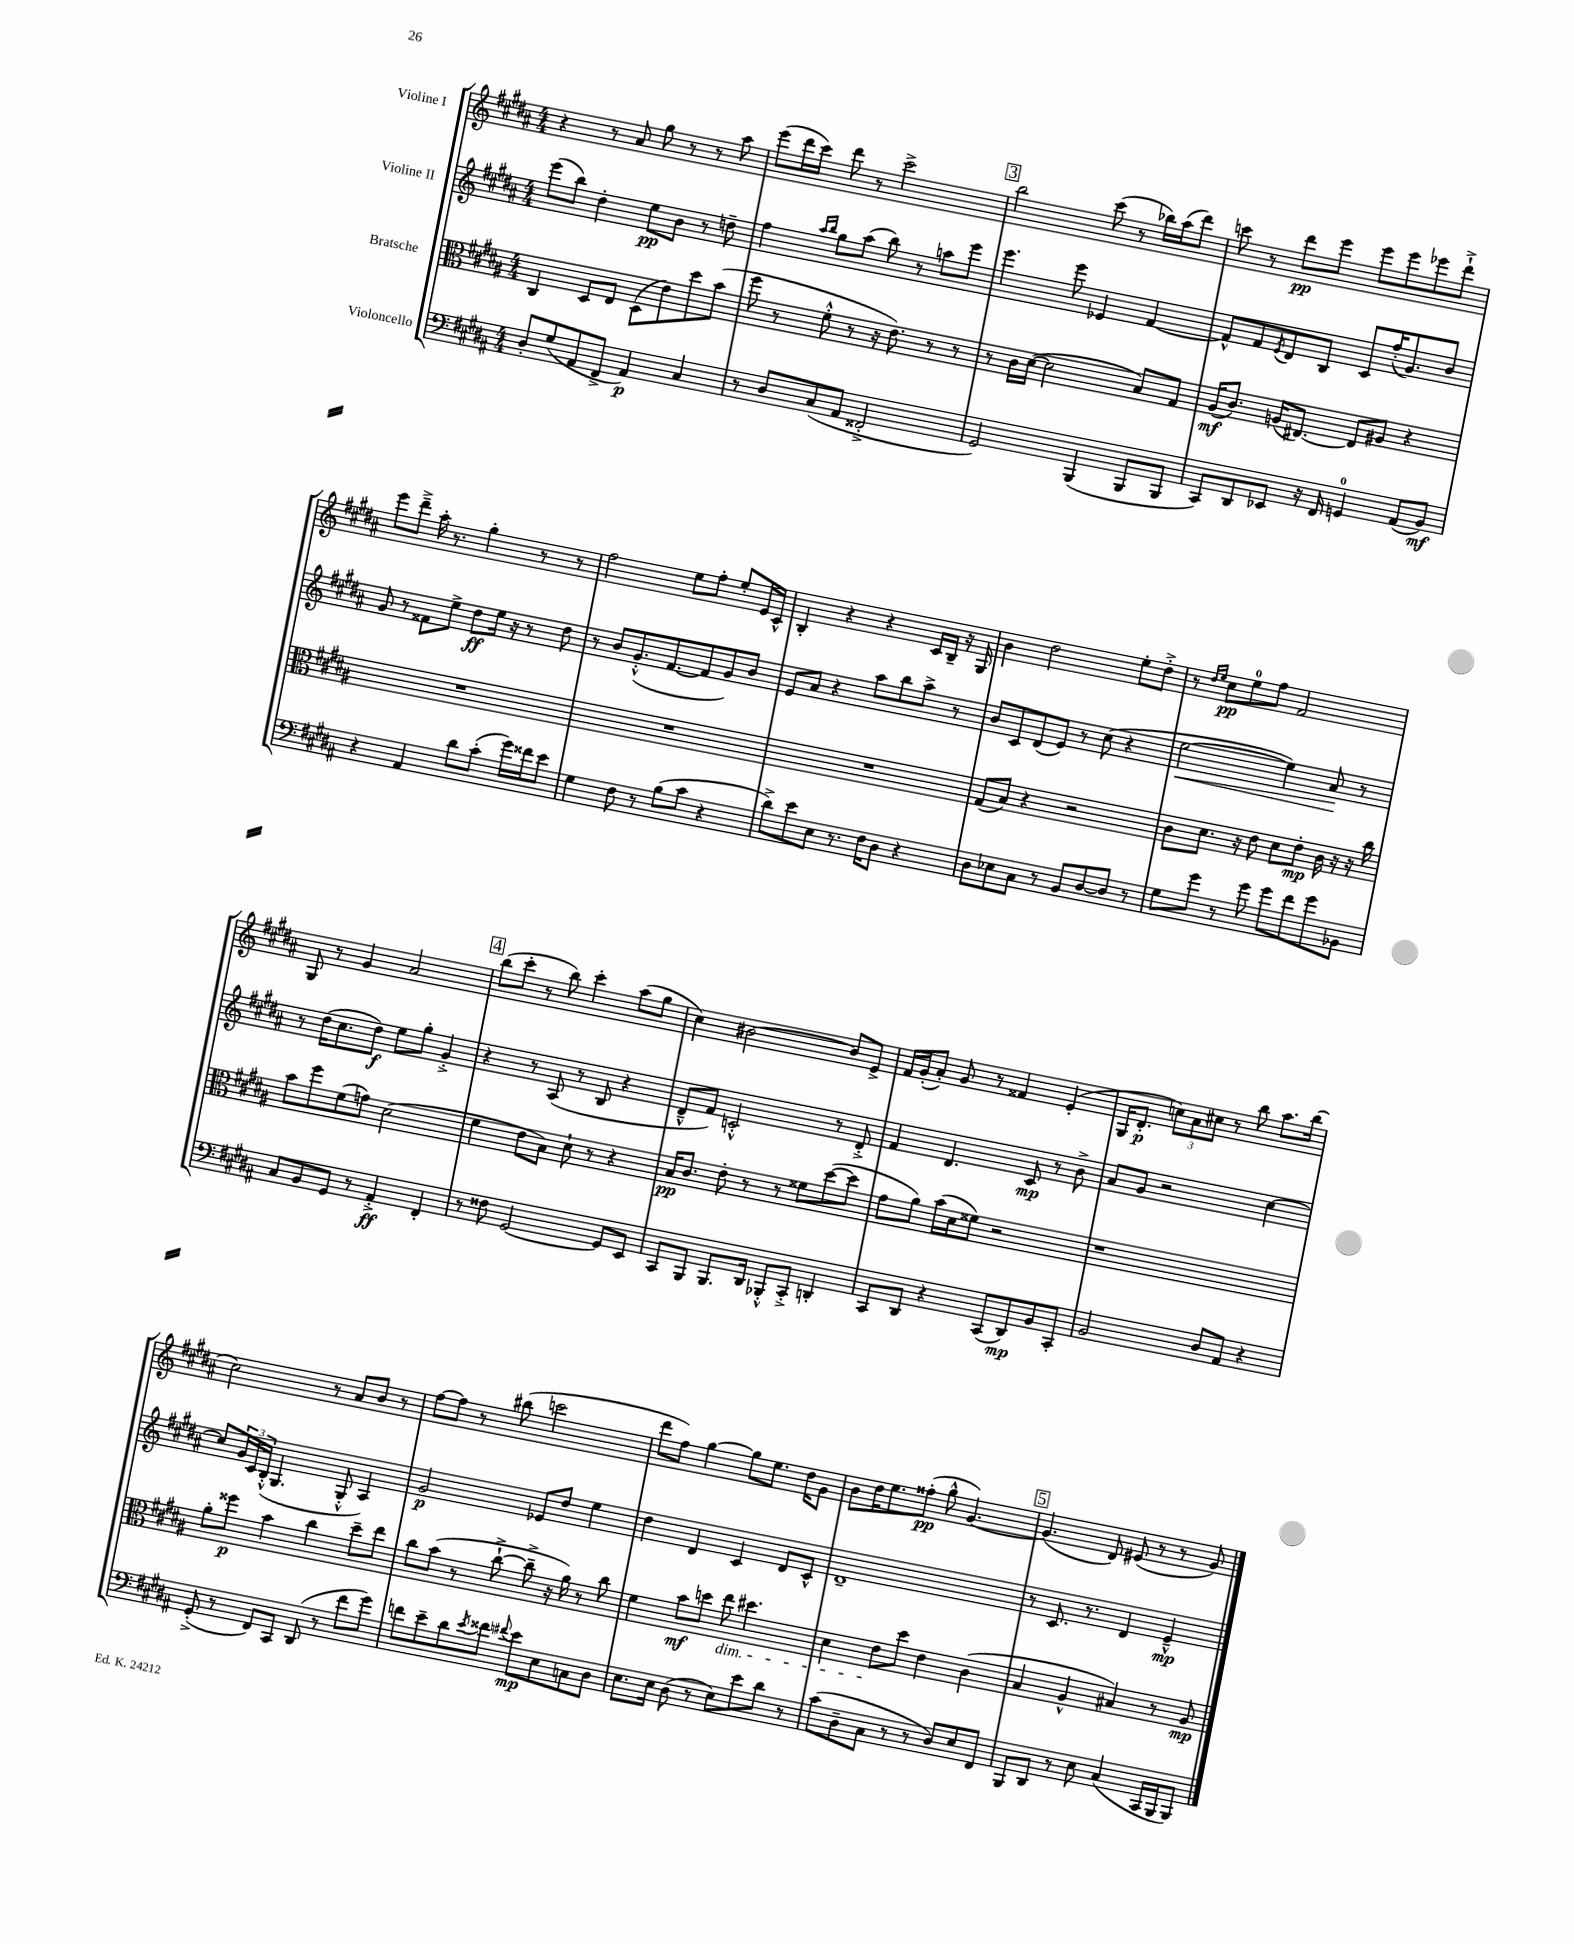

**kern	**kern	**kern	**kern
*staff4	*staff3	*staff2	*staff1
*clefF4	*clefC3	*clefG2	*clefG2
*k[f#c#g#d#a#]	*k[f#c#g#d#a#]	*k[f#c#g#d#a#]	*k[f#c#g#d#a#]
*M4/4	*M4/4	*M4/4	*M4/4
8D#'	4C#	(8eee	4r
(8G#	.	8bb)	.
8AA#	8D#	4dd#'	8r
8FF#^	8E	.	8a#
4AA#)	(8D#	8ee	8gg#
.	8e)	8b	8r
4C#	8dd#	8r	8r
.	(8b	8dd~	8aa#
=	=	=	=
8r	8ff#	4ff#	(8eee
8D#	8r	.	16ddd#
.	.	.	16ccc#)
.	.	16qqaa#	.
.	.	16qqbb	.
(8C#	8f#'^^	8gg#	8ddd#
8AA#	8r	(8aa#	8r
2FF##'^	16r	8bb)	2ccc#^
.	8.e)	.	.
.	.	8r	.
.	8r	8aa	.
.	8r	8eee	.
=	=	=	=
2GG#)	8r	4.eee	2bb
.	16c#	.	.
.	([16d#	.	.
.	2d#]	.	.
.	.	8eee	.
(4BBB	.	4e-	(8ccc#
.	.	.	8r
8BBB	8B)	[4f#	16bb-)
.	.	.	(16aa#
8BBB	8G#	.	8ddd#)
=	=	=	=
8CC#)	(16A#	8f#^^]	8ccc
.	8.c#)	.	.
8DD#	.	8f#	8r
.	.	8qe	.
8EE-	(16A	8d#	8ddd#
.	[8.E#)	.	.
16r	.	8B	8eee
16FF#	.	.	.
4GG	8E#]	8c#	8eee
.	8A#	(16ff#'	8eee
.	.	8.g#)	.
(8AA#	4r	.	8eee-
8BB)	.	8b	8ddd#`^
=	=	=	=
4r	1r	8g#	8eee
.	.	8r	8ddd#~^
4AA#	.	8f##	16aa#'
.	.	.	8.r
.	.	8ee^	.
8d#	.	8dd#	4gg#'
(8c#'	.	16ee	.
.	.	16r	.
16g#)	.	8r	8r
16f##	.	.	.
8e	.	8dd#	8r
=	=	=	=
4G#	1r	8r	2ff#
.	.	8b	.
8F#	.	(8.g#'^^	.
8r	.	.	.
.	.	[8.f#	.
(8B	.	.	8ee
8c#	.	8f#]	8ff#'
4r	.	8g#)	8ee'
.	.	8b	16e
.	.	.	16c#^^
=	=	=	=
8d#^)	1r	8e	4B'
8e	.	8a#	.
8E	.	4r	4r
8.r	.	.	.
.	.	8aa#	4r
16F#	.	.	.
8D#	.	8bb	.
4r	.	8aa#^	16c#
.	.	.	16B~
.	.	8r	16r
.	.	.	16G#
=	=	=	=
8D#	(8G#	8b	4b
8E-	8B)	8c#	.
8C#	4r	(8d#	2dd#
8r	.	8e)	.
8BB	2r	8r	.
[8D#	.	(8cc#	.
8D#]	.	4r	8ee'
8r	.	.	8dd#'^
=	=	=	=
8G#	8c#	[2ee	8r
.	.	.	16qqdd#
.	.	.	16qqee
8g#	8.d#	.	8cc#
8r	.	.	8ee
.	16r	.	.
8g#	8e	.	8ff#
8g#	8d#	4ee])	2f#
8f#	8e'	.	.
8g#	16c#	8a#	.
.	16r	.	.
8BB-	16r	8r	.
.	16cc#	.	.
=	=	=	=
8C#	8b	8r	8G#
8BB	8ff#	(16dd#	8r
.	.	8.cc#	.
8GG#	(8f#	.	4g#
8r	8g)	8dd#)	.
4AA#'^	(2d#	8ee	2a#
.	.	8gg#'	.
4FF#'	.	4g#'^	.
=	=	=	=
8r	4f#	4r	(8bb
8F##	.	.	8ccc#'
[2GG#	8e	8r	8r
.	8B)	(8A#	8bb)
.	8d#`	8r	4ccc#'
.	8r	8B	.
8GG#]	4r	4r	(8aa#
8EE	.	.	8gg#
=	=	=	=
8CC#	16B	8d#~^^	4cc#)
.	8.c#	.	.
8BBB	.	8f#)	.
8.BBB	8e'	2c'^^	[2b#
.	8r	.	.
16DD#	.	.	.
8BBB-'^^	8r	.	.
8CC#'^	8f##	.	.
4DD'	([8dd#	8r	8b#]
.	8dd#]	8d#'^	8e^
=	=	=	=
8CC#	8g#	4f#	16f#
.	.	.	(16g#'
8DD#	8a#)	.	8a#')
4r	(16b	4.d#	8g#
.	16d#	.	.
.	8f##)	.	8r
(8CC#	2r	.	4f##
8DD#)	.	8c#	.
8BB	.	8r	(4e'
8CC#'	.	8b^	.
=	=	=	=
2BB	1r	8a#	16G#
.	.	.	8.d#'
.	.	8g#	.
.	.	2r	12cc)
.	.	.	12a#
.	.	.	12cc#
8D#	.	.	8r
8AA#	.	.	8bb
4r	.	[4cc#	8.aa#
.	.	.	(16bb
=	=	=	=
(8GG#'^	8a#'	8cc#]	2cc#)
8r	8ff##	24g#	.
.	.	24c#	.
.	.	(24B'^^	.
8FF#)	4b	4.G#	.
8CC#	.	.	.
(8DD#	4cc#	.	8r
8r	.	8G#'^^	8a#
8f#	8dd#~	4A#)	8b
8g#)	8ee	.	8r
=	=	=	=
8f	8cc#	2g#	[8ff#
8e~	(8b	.	8ff#]
8d#	8r	.	8r
8qe	.	.	.
8f##	[8cc#`^	.	(8bb#
8qqf#	.	.	.
8e	8cc#~^]	8e-	2ccc
8E	16r	8dd#	.
.	16a#)	.	.
8C	8r	4ee	.
8D#	8cc#	.	.
=	=	=	=
8.E	4f#	4dd#	8ddd#
.	.	.	8ff#)
16E	.	.	.
(8D#	8b	4d#	[4gg#
8r	8dd	.	.
8E)	8ee	4c#	8gg#]
8e	4.dd#	.	8.ee
8d#	.	8d#	.
.	.	.	16dd#
8r	.	8c#^^	8g#
=	=	=	=
(8c#	4d#	1d#~	8b
8D#~	.	.	16dd#
.	.	.	8.ee
8C#	8e	.	.
8r	8dd#	.	(8ff##'
8r	4e	.	8gg#^^
8D#)	.	.	[4.g#)
8E	(4c#	.	.
8FF#	.	.	.
=	=	=	=
8BBB	4B	8r	(4.g#]
8DD#	.	8.c#	.
8r	4A#^^	.	.
.	.	8.r	.
8E	.	.	8d#)
(4C#	4B#)	4d#	(8e#
.	.	.	8r
16CC#	8r	4e~^^	8r
16BBB	.	.	.
8BBB)	8A#	.	8g#)
==	==	==	==
*-	*-	*-	*-
